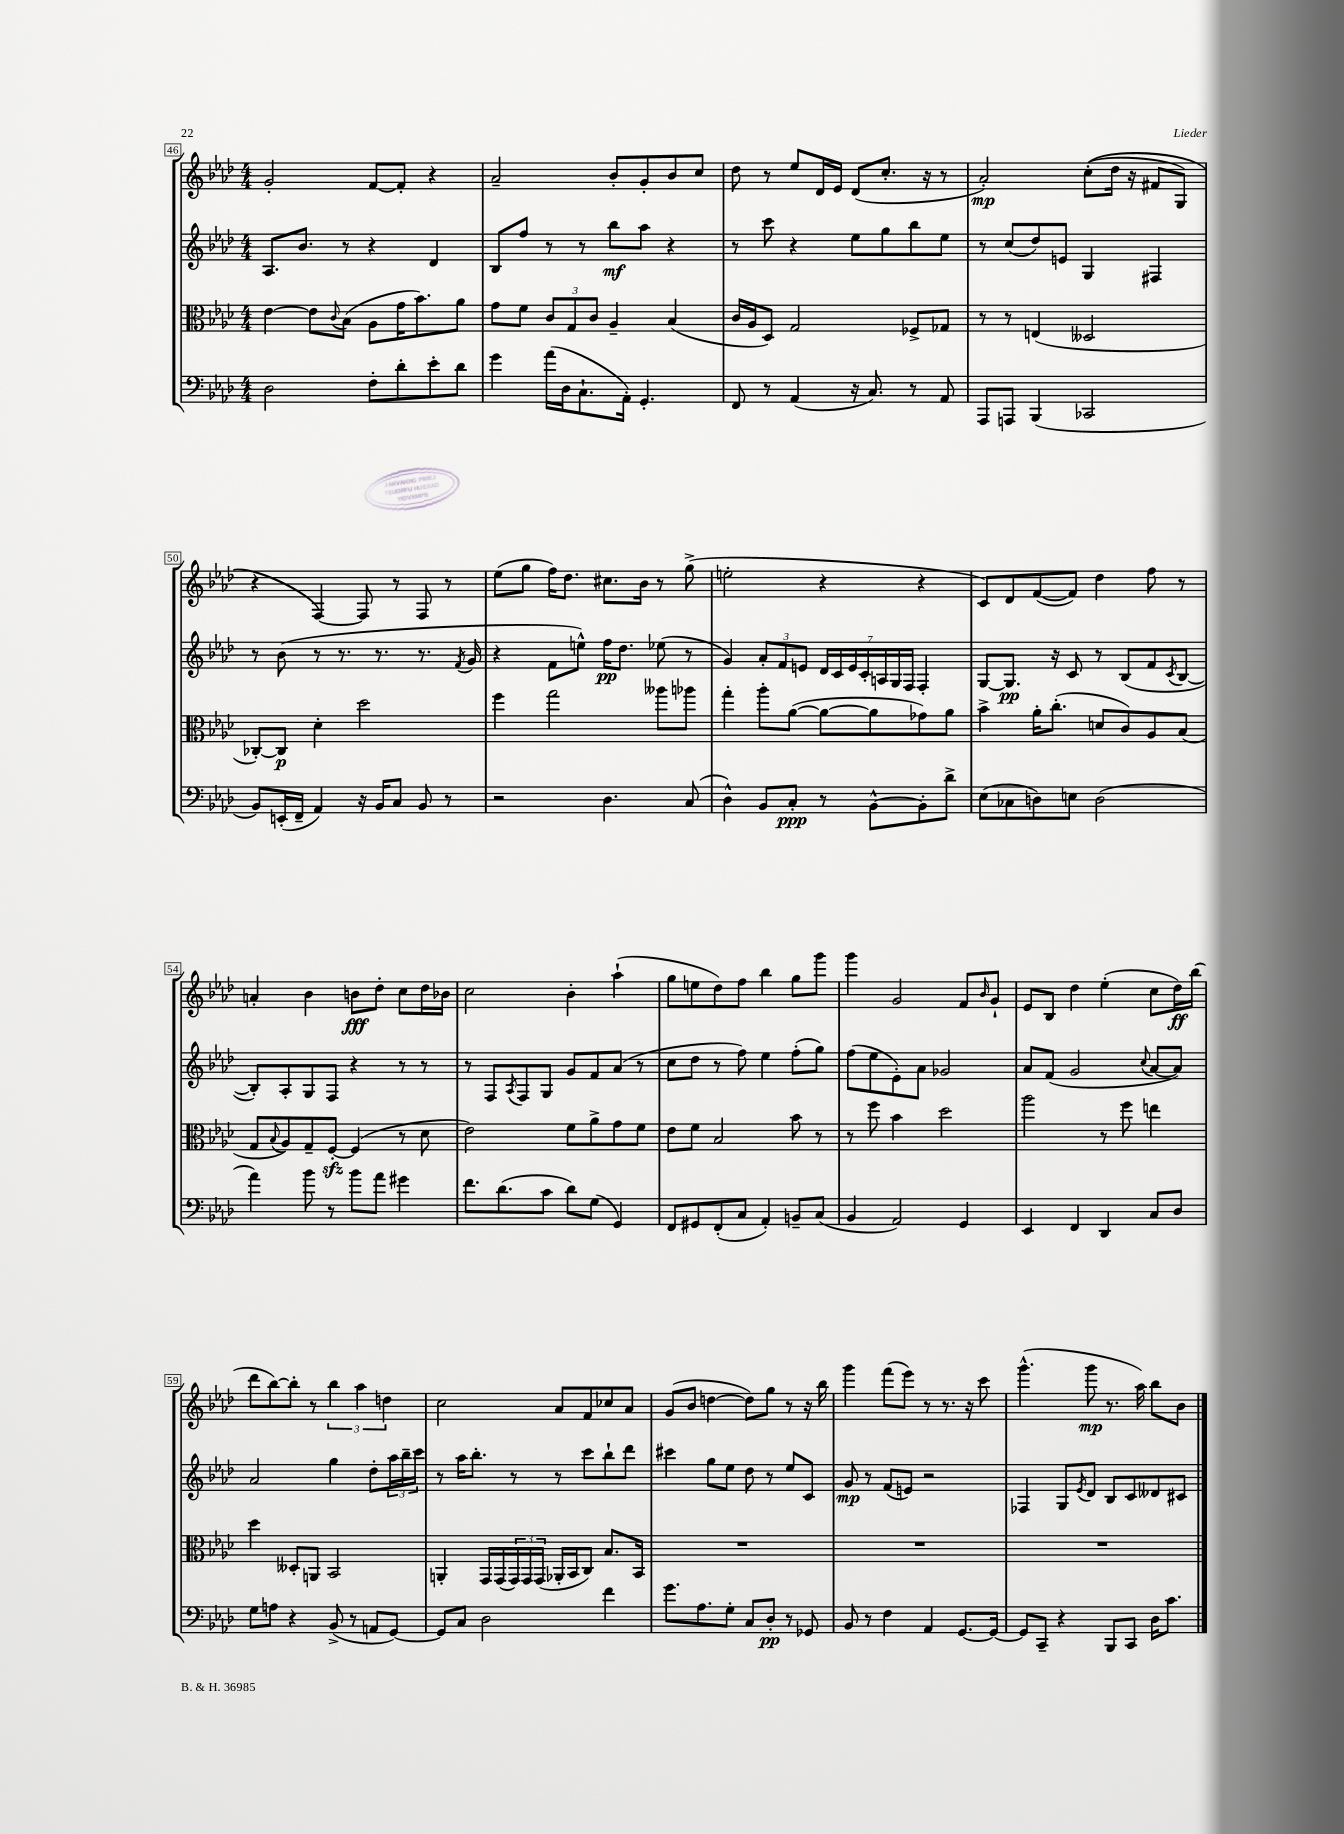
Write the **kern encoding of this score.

**kern	**kern	**kern	**kern
*staff4	*staff3	*staff2	*staff1
*clefF4	*clefC3	*clefG2	*clefG2
*k[b-e-a-d-]	*k[b-e-a-d-]	*k[b-e-a-d-]	*k[b-e-a-d-]
*M4/4	*M4/4	*M4/4	*M4/4
2D-	[4e-	8.A-	2g'
.	.	8.b-	.
.	8e-]	.	.
.	8qqc	.	.
.	(8B-	8r	.
8F'	8A-	4r	[8f
8d-'	16g	.	8f']
.	8.b-)	.	.
8e-'	.	4d-	4r
8d-	8a-	.	.
=	=	=	=
4g	8g	8B-	2a-~
.	8f	8ff	.
(16a-	12c	8r	.
16D-	.	.	.
.	12G	.	.
8.C`	.	8r	.
.	12c	.	.
.	4A-~	8bb-	8b-'
16AA-')	.	.	.
4.GG'	.	8aa-	8g'
.	(4B-	4r	8b-
.	.	.	8cc
=	=	=	=
8FF	16c	8r	8dd-
.	16A-	.	.
8r	8D-)	8ccc	8r
(4AA-	2G	4r	8ee-
.	.	.	16d-
.	.	.	16e-
16r	.	8ee-	(8d-
8.C)	.	.	.
.	.	8gg	8.cc'
8r	8F-^	8bb-	.
.	.	.	16r
8AA-	8G-	8ee-	8r
=	=	=	=
8AAA-	8r	8r	2a-')
8AAA	8r	(8cc	.
(4BBB-	(4E	8dd-)	.
.	.	8e	.
2CC-	2D--	4G	&((8cc'
.	.	.	16dd-
.	.	.	16r
.	.	4F#	8f#
.	.	.	8G)
=	=	=	=
8BB-)	[8C-')	8r	4r
(16EE'	8C-]	(8b-	.
16FF~	.	.	.
4AA-)	4d-'	8r	[4F&)
.	.	8.r	.
16r	2dd-	.	8F]
16BB-	.	8.r	.
8C	.	.	8r
8BB-	.	8.r	8F
8r	.	.	8r
.	.	8qf	.
.	.	16g	.
=	=	=	=
2r	4ff	4r	(8ee-
.	.	.	8gg
.	2gg	8f	16ff)
.	.	.	8.dd-
.	.	8ee^^)	.
4.D-	.	16ff	8.cc#
.	.	8.dd-	.
.	.	.	16b-
.	8aa--	(8ee-	8r
(8C	8aa-	8r	(8gg^
=	=	=	=
4D-^^)	4gg'	4g)	2ee'
8BB-	8aa-'	12a-'	.
.	.	12f	.
8C'	([8a-	.	.
.	.	12e	.
8r	8a-_	28d-	4r
.	.	28c	.
.	.	28e	.
.	.	28c'	.
[8BB-^^	8a-]	.	.
.	.	28A	.
.	.	28G	.
.	.	28F	.
8BB-']	8g-)	4F'	4r
8d-^	8a-	.	.
=	=	=	=
(8E-	4b-^	[8G	8c)
8C-	.	8.G]	8d-
8D)	16a-'	.	([8f
.	(8.cc'	16r	.
8E	.	8c	8f])
(2D	8d	8r	4dd-
.	8c)	(8B-	.
.	8A-	8f	8ff
.	.	8qc	.
.	(8B-	[8B-	8r
=	=	=	=
4a-)	8G	8B-'])	4a'
.	8qqB-	.	.
.	8A-)	8A-'	.
8b-	8G~	8G	4b-
8r	[8F'	8F	.
8b-	(4F]	4r	8b
8a-	.	.	8dd-'
4g#	8r	8r	8cc
.	8d-	8r	16dd-
.	.	.	16b-
=	=	=	=
8.f	2e-)	8r	2cc
.	.	8F	.
(8.d-	.	.	.
.	.	8qA-	.
.	.	8F	.
8c	.	8G	.
8d-)	8f	8g	4b-'
(8G	8a-^	8f	.
4GG)	8g	(8a-	(4aa-`
.	8f	8r	.
=	=	=	=
8FF	8e-	8cc	8gg
8GG#	8f	8dd-	8ee
(8FF'	2B-	8r	8dd-)
8C	.	8ff)	8ff
4AA-')	.	4ee-	4bb-
8BB~	8b-	(8ff'	8gg
(8C	8r	8gg)	8ggg
=	=	=	=
4BB-	8r	(8ff	4ggg
.	8ff	8ee-	.
2AA-)	4b-	8e-')	2g
.	.	8a-	.
.	2dd-	2g-	.
4GG	.	.	8f
.	.	.	16qqb-
.	.	.	8g`
=	=	=	=
4EE-	2aa-	8a-	8e-
.	.	(8f	8B-
4FF	.	2g	4dd-
4DD-	8r	.	(4ee-'
.	8ff	.	.
.	.	8qqcc	.
8C	4ee	[8a-	8cc
8D-	.	8a-])	16dd-)
.	.	.	(16bb-
=	=	=	=
8G	4dd-	2a-	8ddd-
8A	.	.	[8bb-)
4r	8D--'	.	8bb-']
.	8AA	.	8r
(8BB-^	2BB-	4gg	6bb-
8r	.	.	.
.	.	.	6aa-
8AA	.	8dd-'	.
.	.	.	6dd
[8GG)	.	24aa-	.
.	.	24bb-~	.
.	.	24ccc	.
=	=	=	=
8GG]	4AA'	8r	2cc
8C	.	16aa-	.
.	.	8.bb-'	.
2D-	16GG	.	.
.	(16GG	.	.
.	24GG)	8r	.
.	24GG	.	.
.	(24GG	.	.
.	16AA-'	8r	8a-
.	16BB-	.	.
.	8C)	8ccc	8f
4f	8.B-	8bb-`	8cc-
.	.	8ddd-	8a-
.	16BB-	.	.
=	=	=	=
8.g	1r	4ccc#	(8g
.	.	.	8b-
8.A-	.	.	.
.	.	8gg	[4dd
8G'	.	8ee-	.
8C	.	8dd-	8dd])
8D-'	.	8r	8gg
8r	.	8ee-	8r
8GG-	.	8c	16r
.	.	.	16bb-
=	=	=	=
8BB-	1r	8g	4ggg
8r	.	8r	.
4F	.	(8f	(8fff
.	.	8e)	8eee-)
4AA-	.	2r	8r
.	.	.	8.r
[8.GG	.	.	.
.	.	.	16r
.	.	.	8ccc
16GG_	.	.	.
=	=	=	=
8GG]	1r	4F-	(4.ggg^^
8CC~	.	.	.
4r	.	8G	.
.	.	8qe-	.
.	.	8d-	8ggg
8BBB-	.	8B-	8.r
8CC	.	8c	.
.	.	.	16aa-)
16D-	.	8d--	8bb-
8.c	.	.	.
.	.	8c#	8b-
==	==	==	==
*-	*-	*-	*-
